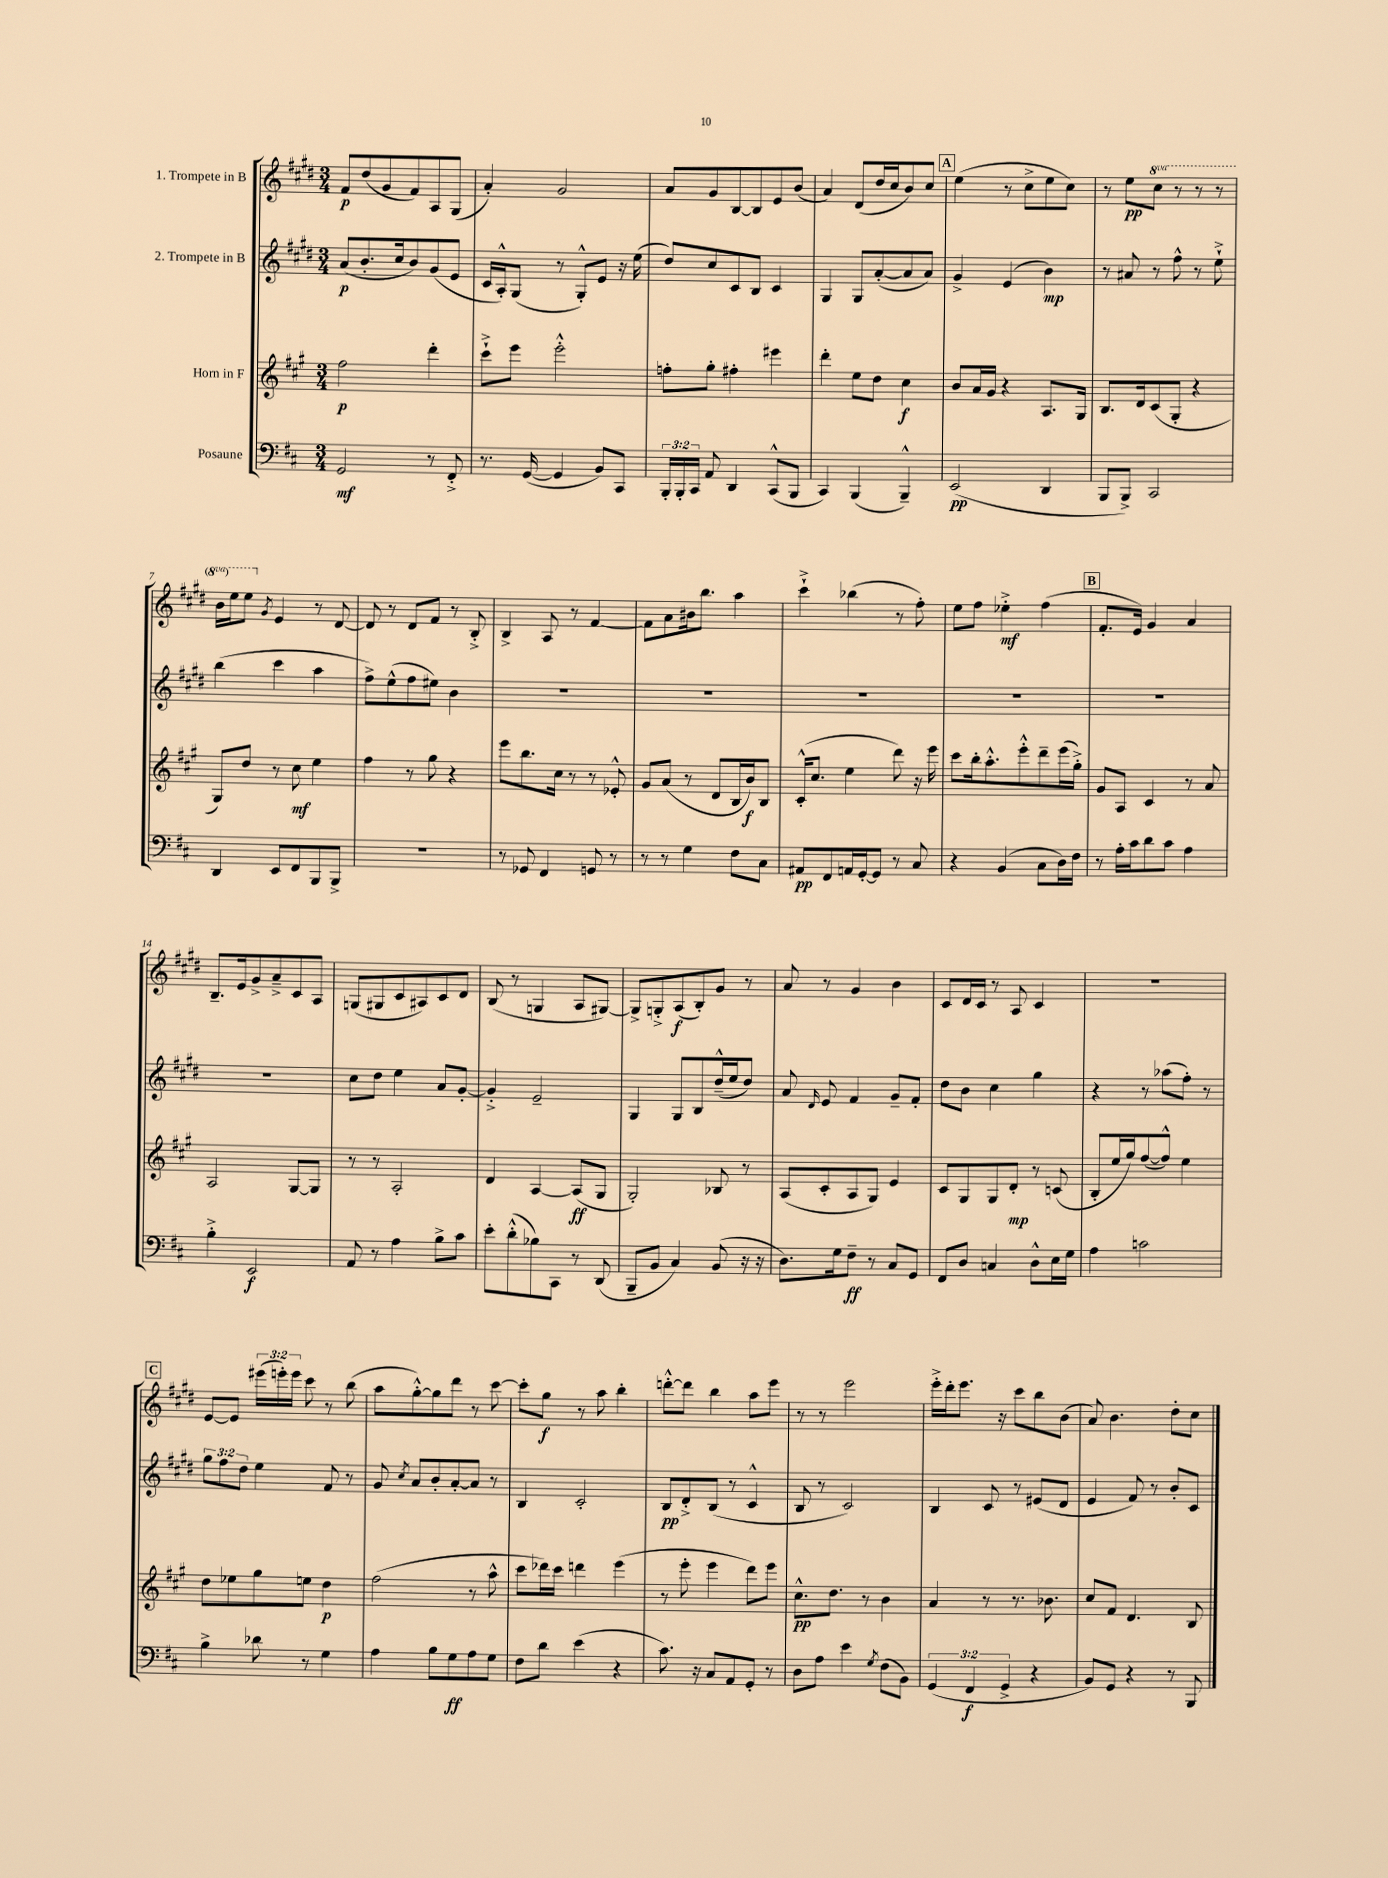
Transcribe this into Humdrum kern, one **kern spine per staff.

**kern	**kern	**kern	**kern
*staff4	*staff3	*staff2	*staff1
*clefF4	*clefG2	*clefG2	*clefG2
*k[f#c#]	*k[f#c#g#]	*k[f#c#g#d#]	*k[f#c#g#d#]
*M3/4	*M3/4	*M3/4	*M3/4
2GG/	2ff#\	(8a/L	8f#/L
.	.	8.b'/	(8dd#/
.	.	.	8g#/
.	.	16cc#/k	.
.	.	8b/)	8f#/)
8r	4ddd'\	(8g#/	8A/
8FF#'^/	.	8e/J	(8G#/J
=	=	=	=
8.r	8ccc#`^\L	16c#/LL	4a'/)
.	.	16A'^^/J)	.
.	8eee\J	(8G#/J	.
([16GG/	.	.	.
4GG/]	2eee'^^\	8r	2g#/
.	.	8G#'^^/L)	.
8BB/L)	.	8e/J	.
8CC#/J	.	16r	.
.	.	(16ee\	.
=	=	=	=
24BBB'/LL	8ff'\L	8dd#/L)	8a/L
24BBB'/	.	.	.
24CC#/JJ	.	.	.
8AA/	8gg#'\J	8cc#/	8g#/
4DD/	4ff#'\	8c#/	[8B/
.	.	8B/J	8B/]
(8CC#^^/L	4eee#\	4c#/	8e/
8BBB/J	.	.	(8b/J
=	=	=	=
4CC#/)	4ddd'\	4G#/	4a/)
(4BBB/	8ee\L	8G#/L	(8d#/L
.	8dd\J	([8a'/	16dd#/L
.	.	.	16cc#/J
4BBB~^^/)	4cc#\	8a/]	8b/)
.	.	8a/J)	8cc#/J
=	=	=	=
(2EE/	8b/L	4g#^/	(4ee\
.	16a/L	.	.
.	16g#/JJ	.	.
.	4r	(4e/	8r
.	.	.	8cc#^\L
4DD/	8.A/L	4b\)	8ee\
.	.	.	8cc#\J)
.	16G#/Jk	.	.
=	=	=	=
8BBB/L	8.B/L	8r	8r
8BBB^/J)	.	8a#/	8ee\L
.	16d/k	.	.
2CC#/	(8c#/	8r	8ccc#\J
.	8G#'/J	8ff#^^\	8r
.	4r	8r	8r
.	.	8ee`^\	8r
=	=	=	=
4DD/	8G#/L)	(4bb\	16bb\LL
.	.	.	16eee\J
.	8dd/J	.	8eee\J
.	.	.	8qg#/
8EE/L	8r	4ccc#\	4e/
8FF#/	8cc#\	.	.
8BBB/	4ee\	4aa\	8r
8BBB^/J	.	.	[8d#/
=	=	=	=
2.r	4ff#\	8ff#^\L)	8d#/]
.	.	(8ee^^\	8r
.	8r	8ff#\	8d#/L
.	8gg#\	8ee#\J)	8f#/J
.	4r	4b\	8r
.	.	.	8B'^/
=	=	=	=
8r	8eee\L	2.r	4B^/
8GG-/	8.bb\	.	.
4FF#/	.	.	8A/
.	16cc#\Jk	.	.
.	8r	.	8r
8GG/	8r	.	[4f#/
8r	8e-'^^/	.	.
=	=	=	=
8r	8g#/L	2.r	8f#\]L
8r	(8a/J	.	8a\
4G\	8r	.	16b#\k
.	.	.	8.bb\J
.	8d/L	.	.
8F#\L	16B/L	.	4aa\
.	16b/J)	.	.
8C#\J	8B/J	.	.
=	=	=	=
8AA#/L	(16c#'^^/LK	2.r	4ccc#`^\
.	8.cc#/J	.	.
8FF#/	.	.	.
16AA/L	4ee\	.	(4bb-\
[16GG'/J	.	.	.
8GG/]J	.	.	.
8r	8ddd\)	.	8r
8C#/	16r	.	8ff#'\)
.	16eee\	.	.
=	=	=	=
4r	8ccc#\L	2.r	8ee\L
.	16bb'\k	.	8ff#\J
.	8.aa'^^\	.	.
(4BB/	.	.	4ee-'^\
.	8eee'^^\	.	.
8C#\L	8ddd~\	.	(4ff#\
16D\L)	(16eee\L	.	.
16F#\JJ	16gg#'^\JJ)	.	.
=	=	=	=
8r	8g#/L	2.r	8.f#'/L
16A'\LL	8A/J	.	.
16c#\J	.	.	16e/Jk)
8d\	4c#/	.	4g#/
8c#\J	.	.	.
4A\	8r	.	4a/
.	8a/	.	.
=	=	=	=
4B'^\	2A/	2.r	8.B~/L
.	.	.	16e/k
2EE/	.	.	8g#^/
.	.	.	8a~^/
.	[8G#/L	.	8c#/
.	8G#/]J	.	8A/J
=	=	=	=
8AA/	8r	8cc#\L	(8G/L
8r	8r	8dd#\J	8G#/
4A\	2A'/	4ee\	8c#/
.	.	.	8A#/)
8B^\L	.	8a/L	8c#/
8c#\J	.	[8g#'/J	8d#/J
=	=	=	=
8e'\L	4d/	4g#'^/]	(8B/
(8d'^^\	.	.	8r
8B-\)	[4A/	2e~/	4G/
8CC#\J	.	.	.
8r	(8A/]L	.	8A/L
(8DD/	8G#/J	.	[8G#/J)
=	=	=	=
8BBB~/L	2G#'/)	4G#/	8G#^/]L
8BB/J	.	.	8G'^/
4C#/)	.	8G#/L	(8A/
.	.	8B/	8B'/)
(8BB/	8B-/	(16dd#~^^/L	8g#/J
.	.	16ee/J	.
16r	8r	8dd#/J)	8r
16r	.	.	.
=	=	=	=
8.D\L)	(8A/L	8a/	8a/
.	.	16qqd#/	.
.	8c#'/	8e/	8r
16G\k	.	.	.
8F#~\J	8A/	4f#/	4g#/
8r	8G#/J)	.	.
8C#/L	4e/	8g#~/L	4b\
8GG/J	.	8f#'/J	.
=	=	=	=
8FF#/L	8c#/L	8dd#\L	8c#/L
8D/J	8G#/	8b\J	16d#/L
.	.	.	16c#/JJ
4C/	8G#/	4cc#\	8r
.	8d'/J	.	8A/
8D^^\L	8r	4gg#\	4c#/
16E\L	(8c/	.	.
16G\JJ	.	.	.
=	=	=	=
4A\	8B'/L	4r	2.r
.	16ee/L	.	.
.	16gg#/J)	.	.
2c\	([8ff#/	8r	.
.	8ff#^^/]J)	(8aa-\L	.
.	4ee\	8ff#'\J)	.
.	.	8r	.
=	=	=	=
4B^\	8dd\L	12gg#\L	[8e/L
.	.	12ff#\	.
.	8ee-\	.	8e/]J
.	.	12dd#\J	.
8d-\	8gg#\	4ee\	(24eee#\LL
.	.	.	24eee'\)
.	.	.	24eee\JJ
8r	8ee\J	.	8ccc#\
4G\	4dd\	8f#/	8r
.	.	8r	(8bb\
=	=	=	=
4A\	(2ff#\	8g#/	8aa\L
.	.	8qcc#/	.
.	.	8a/L	[8gg#'^^\)
8B\L	.	8b'/	8gg#\]
8G\	.	[8a'/	8ddd#\J
8A\	8r	8a/]J	8r
8G\J	8aa^^\	8r	[8ccc#\
=	=	=	=
8F#\L	8ccc#\L	4B/	8ccc#'\]L
8d\J	16ddd-\L)	.	8gg#\J
.	16ccc#\JJ	.	.
(4e\	4ddd\	2c#'/	8r
.	.	.	8aa\
4r	(4eee\	.	4bb'\
=	=	=	=
8.c#\)	8r	8B/L	[8ddd'^^\L
.	8eee'\	8d#'^/	8ddd\]J
16r	.	.	.
8C#/L	4eee\	(8B/J	4bb\
8AA/	.	8r	.
8GG'/J	8ddd\L)	4c#^^/	8aa\L
8r	8eee\J	.	8eee\J
=	=	=	=
8D\L	8.cc#^^\L	8B/	8r
8A\J	.	8r	8r
.	8.dd\J	.	.
4e\	.	2c#/)	2eee\
.	8r	.	.
8qG/	.	.	.
(8F#\L	4b\	.	.
8BB\J)	.	.	.
=	=	=	=
(6GG/	4a/	4B/	16eee'^\LL
.	.	.	16ddd#'\J
.	.	.	8.eee\J
6FF#/	.	.	.
.	8r	8c#/	.
.	.	.	16r
6GG^/	.	.	.
.	8.r	8r	8ccc#\L
4r	.	(8e#/L	8bb\
.	8.b-\	.	.
.	.	8d#/J	(8b\J
=	=	=	=
8BB/L)	8cc#/L	4e/	8a/)
8GG/J	8f#/J	.	4.b\
4r	4.d/	8f#/)	.
.	.	8r	.
8r	.	8b'/L	8dd#'\L
8BBB/	8B/	8c#/J	8cc#\J
==	==	==	==
*-	*-	*-	*-
